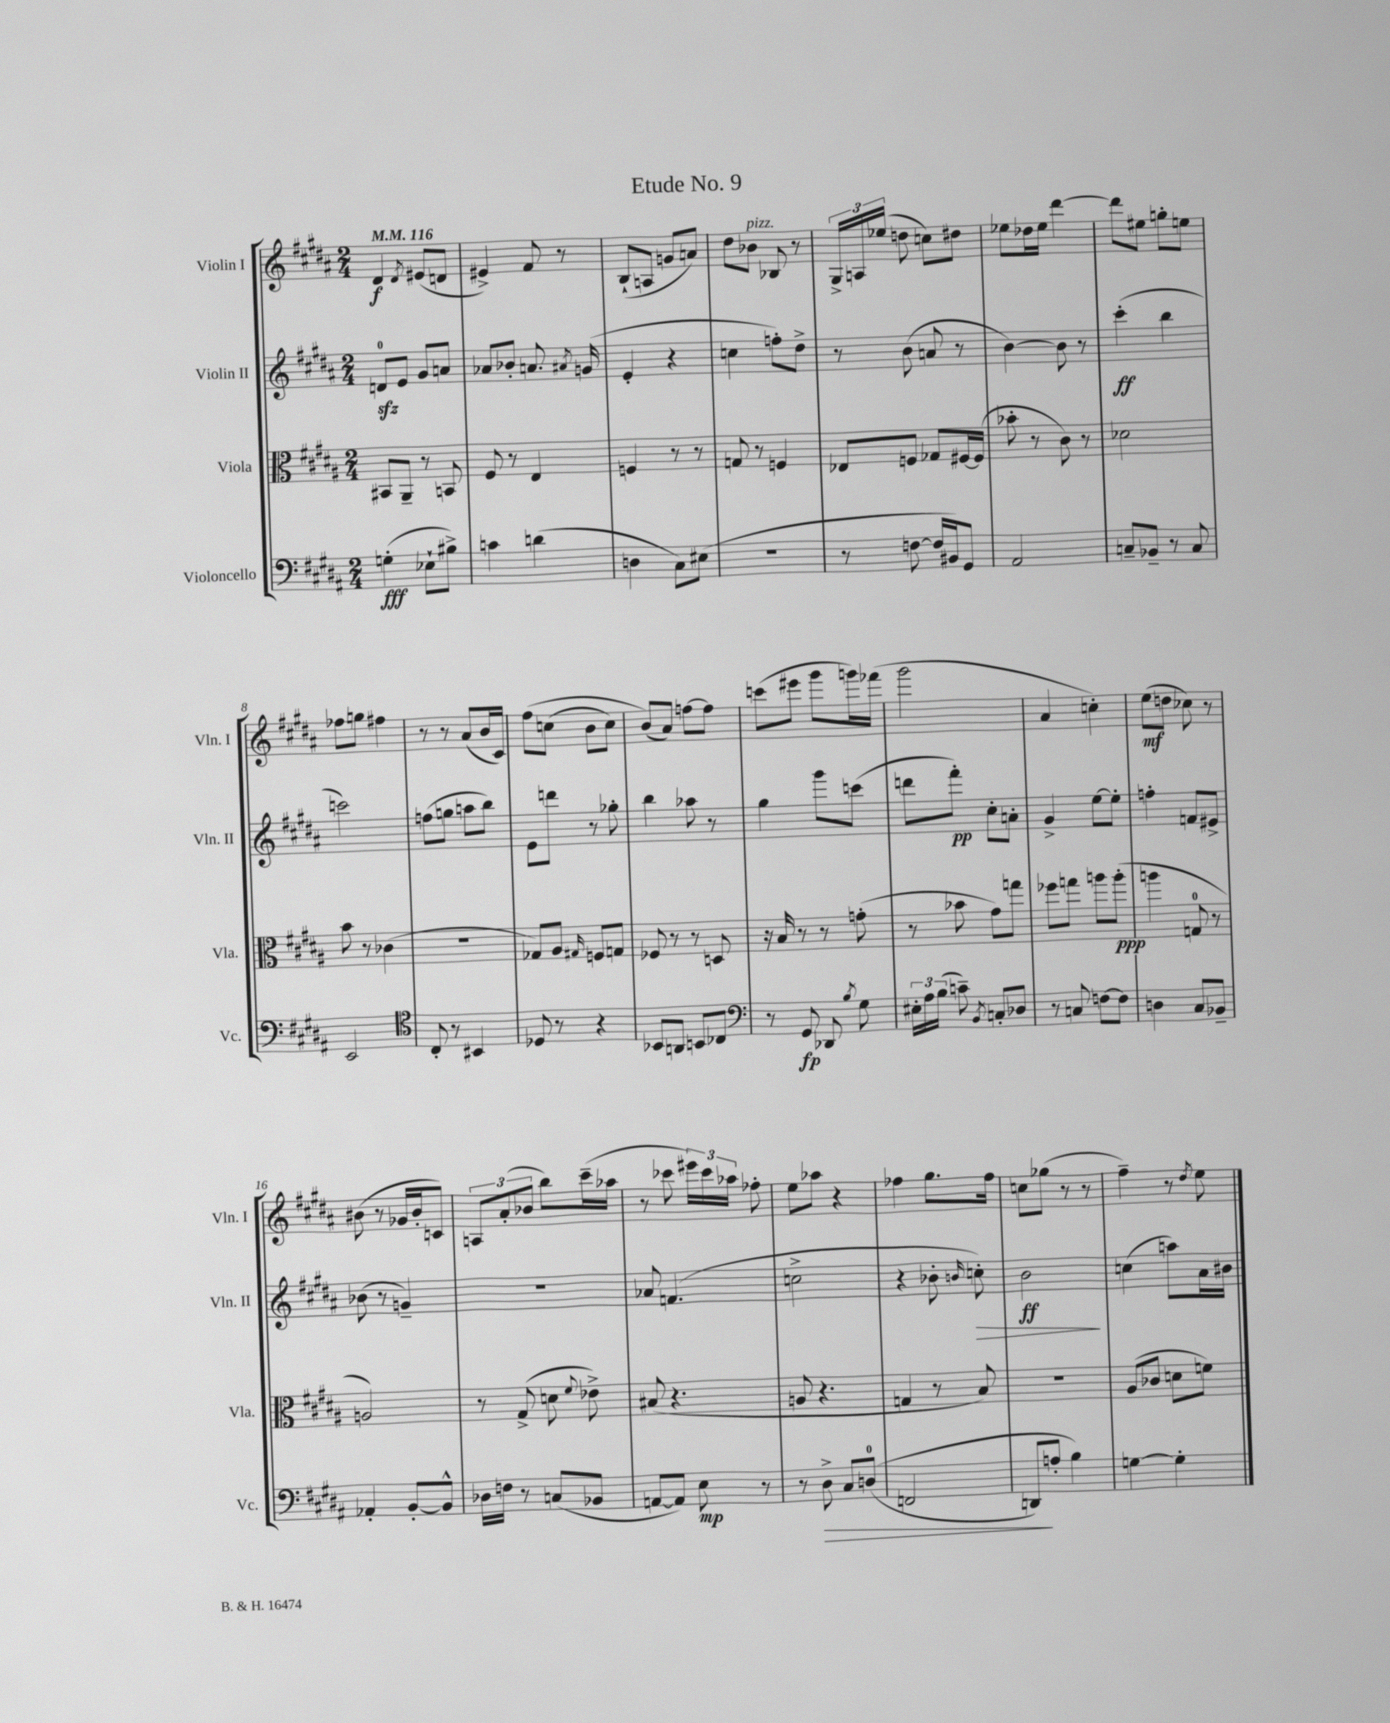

**kern	**dynam	**kern	**dynam	**kern	**dynam	**kern	**dynam
*part4	*part4	*part3	*part3	*part2	*part2	*part1	*part1
*staff4	*staff4	*staff3	*staff3	*staff2	*staff2	*staff1	*staff1
*I"Violoncello	*	*I"Viola	*	*I"Violin II	*	*I"Violin I	*
*I'Vc.	*	*I'Vla.	*	*I'Vln. II	*	*I'Vln. I	*
*clefF4	*	*clefC3	*	*clefG2	*	*clefG2	*
*k[f#c#g#d#a#]	*	*k[f#c#g#d#a#]	*	*k[f#c#g#d#a#]	*	*k[f#c#g#d#a#]	*
*M2/4	*	*M2/4	*	*M2/4	*	*M2/4	*
*MM116	*	*MM116	*	*MM116	*	*MM116	*
=1	=1	=1	=1	=1	=1	=1	=1
(4Gn'\	fff	8BB#X/L	.	8dnzz/L	.	4d#/	f
.	.	8AA#~/J	.	8e/J	.	.	.
.	.	.	.	.	.	8qd#/	.
8E-X`\L	.	8r	.	8g#/L	.	(8e#X/L	.
8B#X^\J)	.	8BBn/	.	8an/J	.	8dn/J	.
=2	=2	=2	=2	=2	=2	=2	=2
4cn\	.	8F#/	.	8a-X/L	.	4e#X^/)	.
.	.	8r	.	8b-X'/J	.	.	.
(4dn\	.	4E/	.	8.an/	.	8f#/	.
.	.	.	.	.	.	8r	.
.	.	.	.	8qa#X/	.	.	.
.	.	.	.	(16gn/	.	.	.
=3	=3	=3	=3	=3	=3	=3	=3
4Dn\	.	4Fn/	.	4e'/	.	(8B`/L	.
.	.	.	.	.	.	8An/J	.
8C#\L)	.	8r	.	4r	.	8gn/L	.
(8E#X\J	.	8r	.	.	.	8an/J)	.
=4	=4	=4	=4	=4	=4	=4	=4
2r	.	8Gn/	.	4ccn\	.	8dd#\L	.
!	!	!	!	!	!	!LO:TX:a:i:t=pizz.	!
.	.	8r	.	.	.	8b-X\J	.
.	.	4Fn/	.	8ffn'\L)	.	8B-X/	.
.	.	.	.	8dd#^\J	.	8r	.
=5	=5	=5	=5	=5	=5	=5	=5
8r	.	8E-X/L	.	8r	.	24G#^/LL	.
.	.	.	.	.	.	24An/	.
.	.	.	.	.	.	(24ee-X/JJ	.
[8Fn\	.	8Fn/J	.	(8b\	.	8ddn\	.
16F/LL]	.	8G-X/L	.	8an/	.	8ccn\L)	.
16BB#X/J)	.	.	.	.	.	.	.
8GG#/J	.	[16F#X/L	.	8r	.	8dd#X\J	.
.	.	(16F#/JJ]	.	.	.	.	.
=6	=6	=6	=6	=6	=6	=6	=6
2AA#/	.	8b-X'\	.	[4b\)	.	8ee-X\L	.
.	.	8r	.	.	.	16dd-X\L	.
.	.	.	.	.	.	16ee-\JJ	.
.	.	8c#\)	.	8b\]	.	[4ddd#\	.
.	.	8r	.	8r	.	.	.
=7	=7	=7	=7	=7	=7	=7	=7
8Cn~/L	.	2d-X\	.	(4ccc#'\	ff	8ddd#\L]	.
8BB-X~/J	.	.	.	.	.	8ee#X\J	.
8r	.	.	.	4bb\	.	8ggn'\L	.
8C/	.	.	.	.	.	8een\J	.
!!LO:LB:g=z
=8	=8	=8	=8	=8	=8	=8	=8
2EE/	.	8b\	.	2cccn\)	.	8ff-X\L	.
.	.	8r	.	.	.	8ggn\J	.
.	.	(4c-X\	.	.	.	4ff#X\	.
=9	=9	=9	=9	=9	=9	=9	=9
*clefC4	*	*	*	*	*	*	*
8C#'/	.	2r	.	(8ffn\L	.	8r	.
8r	.	.	.	8ggn\J	.	8r	.
4BB#X/	.	.	.	8aan\L	.	(8a#/L	.
.	.	.	.	8bb\J)	.	16b/L	.
.	.	.	.	.	.	16c#/JJ)	.
=10	=10	=10	=10	=10	=10	=10	=10
8D-X/	.	8G-X/L)	.	8e\L	.	(8ff#\L	.
8r	.	8A#/J	.	8dddn\J	.	(8ccn\J	.
.	.	16qqG#X/	.	.	.	.	.
4r	.	8Fn/L	.	8r	.	8b\L	.
.	.	8Gn/J	.	8gg-X'\	.	8cc\J)	.
=11	=11	=11	=11	=11	=11	=11	=11
8BB-X/L	.	8F-X/	.	4bb\	.	(8b/L)	.
8AAn/J	.	8r	.	.	.	8a#/J)	.
8BBn/L	.	8r	.	8aa-X\	.	[8ffn\L	.
8C-X/J	.	8Dn/	.	8r	.	8ff\J]	.
=12	=12	=12	=12	=12	=12	=12	=12
*clefF4	*	*	*	*	*	*	*
8r	.	16r	.	4gg#\	.	(8cccn\L	.
.	.	16B/	.	.	.	.	.
8GG#/	fp	8r	.	.	.	8eee#X\J	.
8DD-X/	.	8r	.	8ggg#\L	.	8ggg#\L	.
8qB/	.	.	.	.	.	.	.
8G#\	.	(8gn'\	.	(8cccn\J	.	16gggn\L)	.
.	.	.	.	.	.	(16fff-X\JJ	.
=13	=13	=13	=13	=13	=13	=13	=13
24E#X'\LL	.	8r	.	8dddn\L	.	2ggg#\	.
24A#\	.	.	.	.	.	.	.
(24B\JJ	.	.	.	.	.	.	.
8cn~\)	.	8b-X\	.	8fff#'\J)	pp	.	.
8qBB/	.	.	.	.	.	.	.
8Cn'/L	.	8g#\L)	.	8cc#'\L	.	.	.
8D-X/J	.	8ggn\J	.	8an'\J	.	.	.
=14	=14	=14	=14	=14	=14	=14	=14
8r	.	8ff-X\L	.	4g#^/	.	4a#/	.
8Cn/	.	8ggn\J	.	.	.	.	.
[8Fn\L	.	8aan\L	.	[8ee\L	.	4ccn'\)	.
8F\J]	.	(8aa'\J	ppp	8ee'\J]	.	.	.
=15	=15	=15	=15	=15	=15	=15	=15
4Dn\	.	4aan\	.	4ffn'\	.	(8ee\L	mf
.	.	.	.	.	.	8ddn\J	.
8C#/L	.	8Gn/	.	8fn/L	.	8cc-X\)	.
8BB-X~/J	.	8r	.	8e#X^/J	.	8r	.
!!LO:LB:g=z
=16	=16	=16	=16	=16	=16	=16	=16
4AA-X'/	.	2An/)	.	(8b-X\	.	(8b#X\	.
.	.	.	.	8r	.	8r	.
[8BB'/L	.	.	.	4gn~/)	.	16g-X/LL	.
.	.	.	.	.	.	16b#'/J	.
8BB^^/J]	.	.	.	.	.	8cn/J)	.
=17	=17	=17	=17	=17	=17	=17	=17
16D-X\LL	.	8r	.	2r	.	12An/L	.
16Fn\JJ	.	.	.	.	.	.	.
.	.	.	.	.	.	(12a#'/	.
8r	.	(8G#^/	.	.	.	.	.
.	.	.	.	.	.	12b-X/J	.
(8Cn/L	.	8dn\	.	.	.	8bb\L)	.
.	.	8qqf#/	.	.	.	.	.
8BB-X/J	.	8e-X^\)	.	.	.	(16ccc#~\L	.
.	.	.	.	.	.	16aa-X\JJ	.
=18	=18	=18	=18	=18	=18	=18	=18
[8AAn/L	.	(8B#X/	.	8a-X/	.	8r	.
8AA/J])	.	4.r	.	(4.fn/	.	8ccc-X\	.
8E\	mp	.	.	.	.	24eee#X\LL)	.
.	.	.	.	.	.	24ccc-\	.
.	.	.	.	.	.	24aa-X\JJ	.
8r	.	.	.	.	.	8ff-X'\	.
=19	=19	=19	=19	=19	=19	=19	=19
8r	.	8An/	.	2ccn^\	.	8ee\L	.
!	!LO:HP:b	!	!	!	!	!	!
8D#^\	>	4.r	.	.	.	8aa-X\J	.
8C#/L	.	.	.	.	.	4r	.
((8Dn/J	.	.	.	.	.	.	.
=20	=20	=20	=20	=20	=20	=20	=20
2FFn/	.	4Gn/	.	4r	.	4ff-X\	.
.	.	8r	.	8b-X'\	.	8.gg#\L	.
.	.	.	.	16qqbn/	.	.	.
!	!	!	!	!	!LO:HP:b	!	!
.	.	8B/)	.	8ccn'\)	>	.	.
.	.	.	.	.	.	16ff-\Jk	.
=21	=21	=21	=21	=21	=21	=21	=21
8DDn/L)	.	2r	.	2b\	ff	8ccn\L	.
8An'/J	]	.	.	.	.	(8gg-X\J	.
4B\)	.	.	.	.	.	8r	.
.	.	.	.	.	.	8r	.
.	.	.	.	.	]	.	.
=22	=22	=22	=22	=22	=22	=22	=22
[4Gn\	.	(8A#/L	.	(4ccn\	.	4ff#~\)	.
.	.	8c-X/J	.	.	.	.	.
4G'\]	.	8dn\L	.	8aan\L)	.	8r	.
.	.	.	.	.	.	8qdd#/	.
.	.	8fn\J)	.	16a#\L	.	8ee\	.
.	.	.	.	16b#X\JJ	.	.	.
==	==	==	==	==	==	==	==
*-	*-	*-	*-	*-	*-	*-	*-
